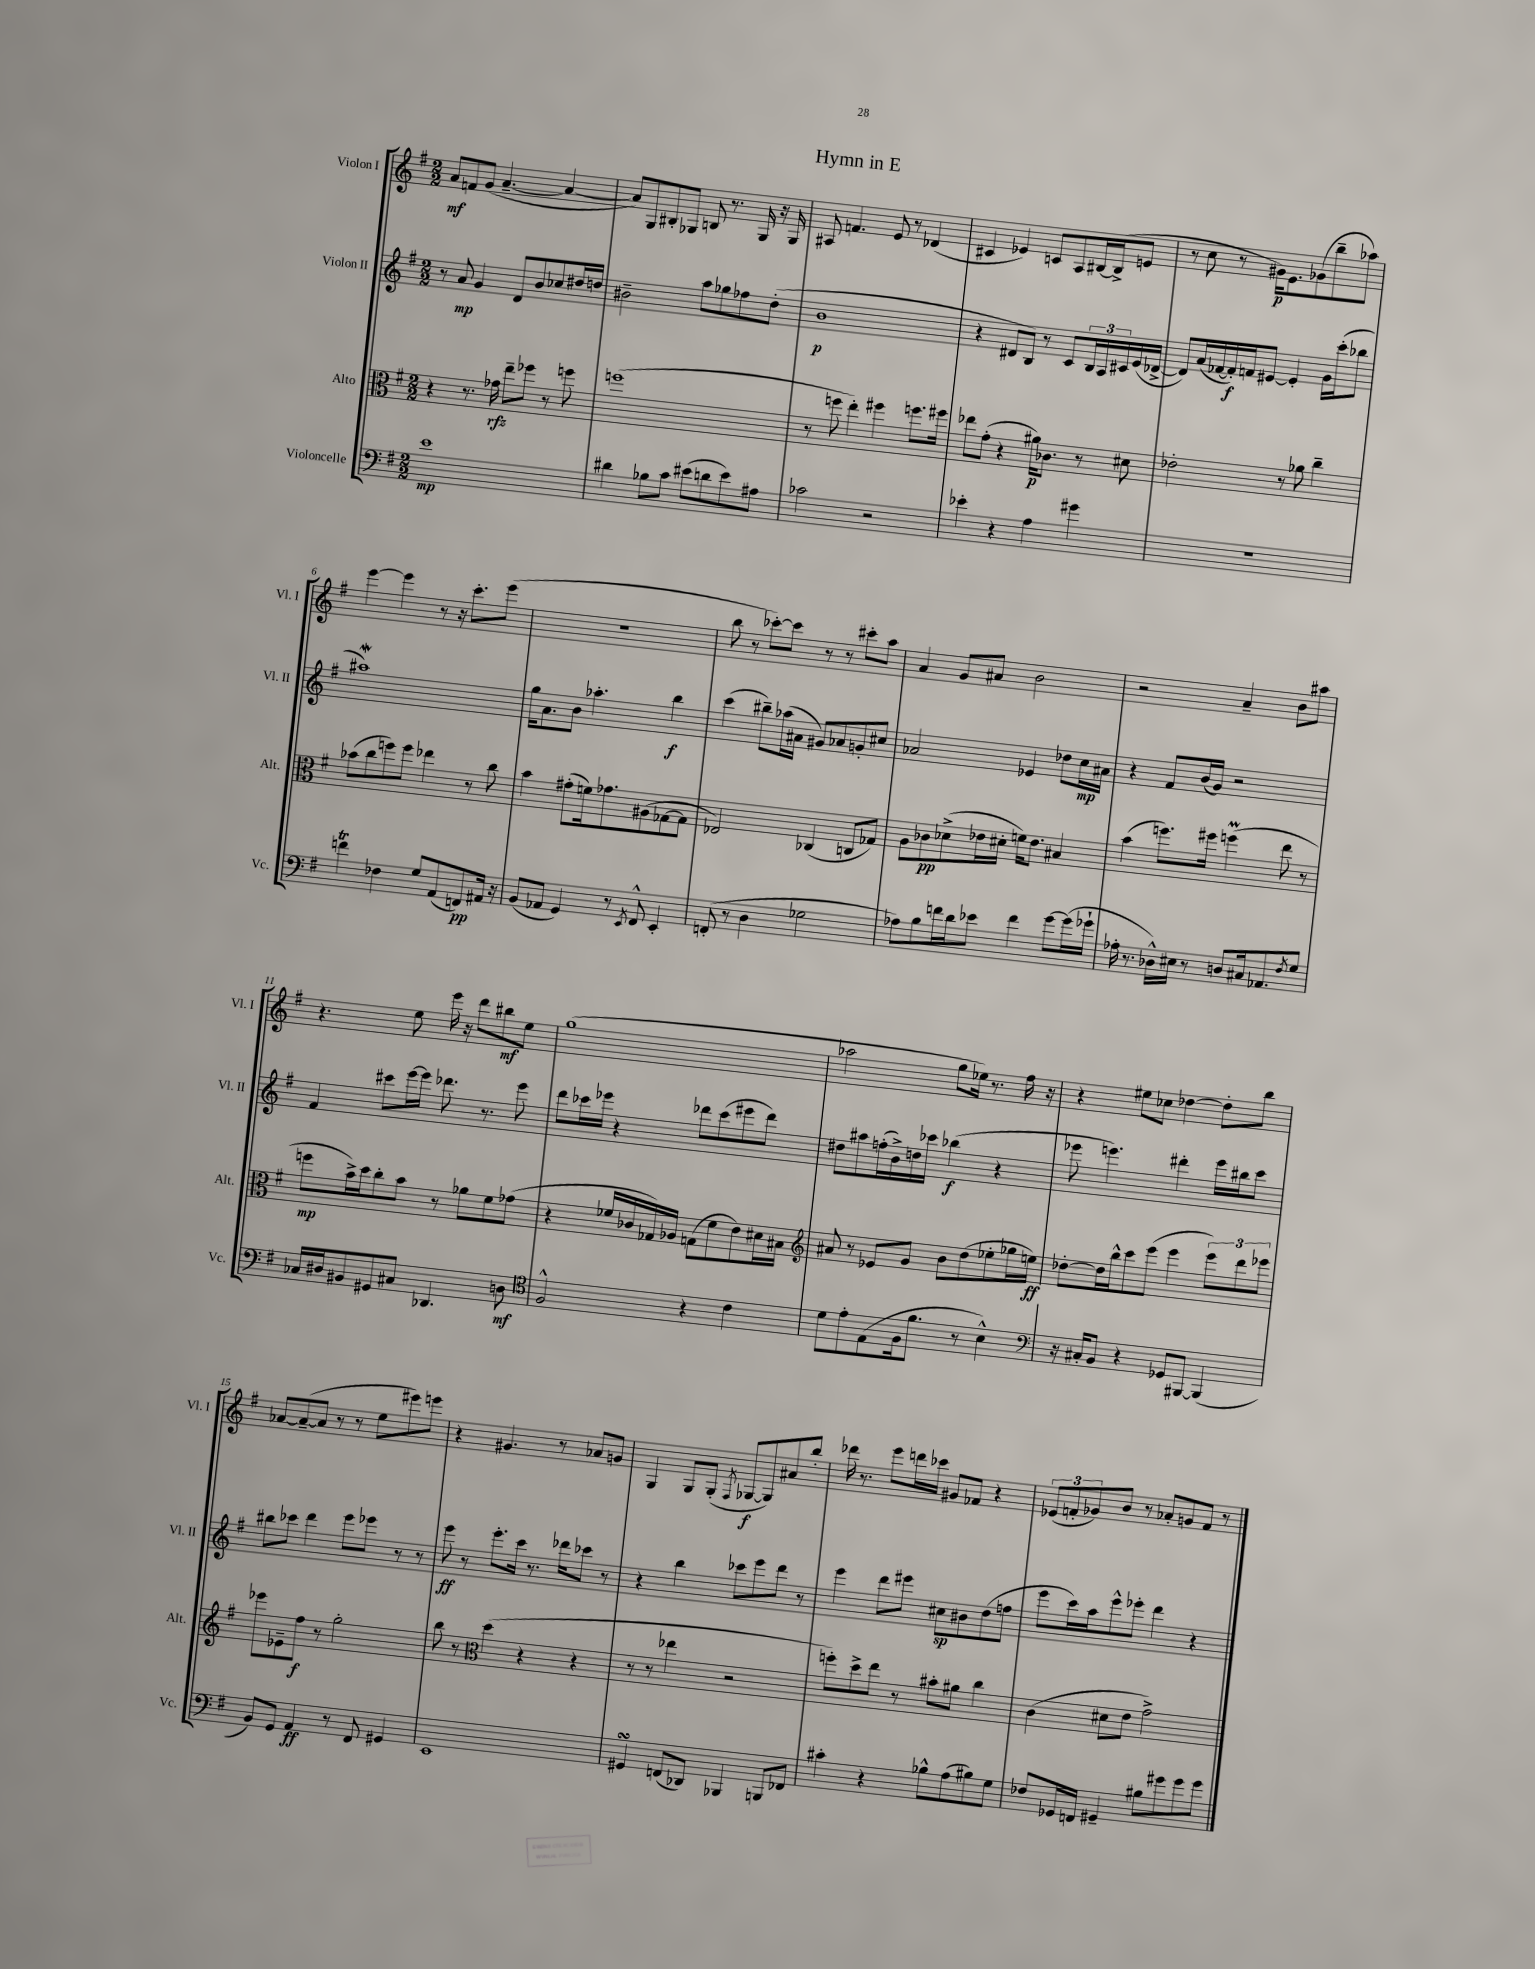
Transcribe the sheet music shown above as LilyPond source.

\header { title = "Hymn in E" }
<<
\new StaffGroup <<
\new Staff = "s0" \with { instrumentName = "Violon I" shortInstrumentName = "Vl. I" } {
    \clef treble \key g \major \numericTimeSignature \time 2/2
    a'8\mf f'8 g'8( a'4.~-- a'4~ |
    a'8) g8 bis8-. ges8 b8 r8. ges16 r16 ges16 |
    ais8 f'4. e'8 r8 des'4( |
    cis'4 ees'4) c'8 a8 bis16~ bis16->( e'8 |
    r8 c''8 r8 gis'16\p) e'8. ges'8( b''8-- aes''8) |
    e'''4~ e'''4 r8 r16 c'''8.-. e'''8( |
    R1 |
    b''8 r8 ces'''8~-.) ces'''8 r8 r8 cis'''8-. a''8 |
    a'4 g'8 ais'8 b'2 |
    r2 a'4-- b'8 ais''8 |
    r4. e''8 e'''16 r16 d'''8 bis''8\mf e''8 |
    g''1( |
    aes''2 g''8 ees''16) r8. fis''16 r16 |
    r4 eis''8 ces''8 des''4~ des''8-. b''8 |
    aes'8~ aes'8~--( aes'8 r8 r8 e''8 eis'''8) e'''8 |
    r4 gis'4. r8 aes'8 g'8 |
    g4 g8 g8-.( \acciaccatura { fis8 } ges8~\f ges8) ais'8 b''8-. |
    des'''16 r8. e'''8 d'''16 ces'''16 gis'8 fes'8 r4 |
    \tuplet 3/2 { ees'8( f'8-. ges'8) } b'8 r8 aes'8-. g'8 f'8 r8 \bar "|." |
}
\new Staff = "s1" \with { instrumentName = "Violon II" shortInstrumentName = "Vl. II" } {
    \clef treble \key g \major \numericTimeSignature \time 2/2
    r8 a'8\mp g'4 d'8 b'8 ces''8 dis''16 d''16 |
    bis'2-- a''8 ges''8 fes''8 d''8-.( |
    b'1\p |
    r4 dis'8 b8) r8 c'8 \tuplet 3/2 { b16 a16 cis'16 } e'16( des'16~-> |
    des'8) a'16( fes'16~ fes'16-.\f) f'16 eis'8~ eis'4-. g'16 c'''16-.( bes''8 |
    ais''1\mordent) |
    g''16 a'8. b'8 aes''4.-. b''4\f |
    c'''4( bis''8--) aes''16( ais'16 gis'8) aes'8 g'8-. cis''8 |
    aes'2 ees'4 des''8 c''16\mp ais'16 |
    r4 fis'8 b'16( g'16) r2 |
    fis'4 cis'''8 e'''16~ e'''16 des'''8. r8. e'''8 |
    d'''8 ces'''16 ees'''16 r4 des'''8 ces'''8( eis'''8 des'''8) |
    dis''8 ais''8 f''16-.( b'16->) d''16 ces'''16 bes''4\f( r4 |
    ees'''8 e'''4.) dis'''4-. e'''16 bis''16 c'''8 |
    bis''8 ces'''8 d'''4 e'''8 ees'''8 r8 r8 |
    e'''8\ff r8 e'''8.-. c'''16 r8. des'''16 ces'''8 r8 |
    r4 b''4 ces'''8 e'''8 d'''8 r8 |
    e'''4 d'''8 eis'''8 cis''8\sp bis'8 d''8( f''8 |
    e'''8 c'''16) a''16 e'''8-^ ees'''8-. d'''4 r4 \bar "|." |
}
\new Staff = "s2" \with { instrumentName = "Alto" shortInstrumentName = "Alt." } {
    \clef alto \key g \major \numericTimeSignature \time 2/2
    r4 r8. ges'16\rfz e''8-- fes''8 r8 f''8 |
    f''1( |
    r8 f''8 e''4-.) fis''4 f''8. fis''16 |
    ees''8 g'8-.( r4 ais'16\p) ces'8. r8 dis'8 |
    ees'2-. r8 aes'8 c''4-- |
    bes'8( c''8 f''8) f''8 ees''4 r8 c''8 |
    b'4 gis'8-.( f'16) ges'8. ais8( ges8~ ges8 |
    ees2) ces4( c8 ges8) |
    a8 ces'8\pp des'8->( ees'16 dis'16-. f'16) ees'8. bis4 |
    b'4( f''8.) fis''16 f''4\prall( e''8 r8 |
    f''8\mp b'16->) d''16 c''8-. b'8 r8 aes'8 fis'8 ges'8( |
    r4 fes'16 ces'16 ges16) aes16 g8( fes'8 e'8) dis'16 bis16 |
    \clef treble ais'8 r8 ees'8 g'8 b'8 d''8( ees''8-. ges''16 e''16\ff) |
    des''8~-. des''16 b''16-^ c'''8 e'''8( e'''4 \tuplet 3/2 { e'''8) d'''8 ees'''8 } |
    ees'''8 ees'8-- fis''8\f r8 g''2-. |
    b''8 r8 \clef alto d''4( r4 r4 |
    r8 r8 ees''4 r2 |
    f''8-.) d''8-> e''8 r8 bis'8-. ais'8 c''4 |
    c'4( dis'8 e'8 g'2->) \bar "|." |
}
\new Staff = "s3" \with { instrumentName = "Violoncelle" shortInstrumentName = "Vc." } {
    \clef bass \key g \major \numericTimeSignature \time 2/2
    e'1\mp |
    dis'4 bes8 c'8 eis'8( d'8 eis'8) ais8 |
    ces'2 r2 |
    ees'4-. r4 a4 gis'4 |
    R1 |
    f'4\trill fes4 g8 a,8( f,8\pp) ais,16 r16 |
    b,8( aes,8 g,4) r8 \acciaccatura { e,8 } fis,8-^ e,4-. |
    f,8-.( r8 d4 ges2 |
    aes8) b8 f'16 d'16 ees'8 f'4 g'8~ g'16( ges'16-! |
    aes16-. r8. des16-^) eis16 r8 d8 cis16 aes,8. \acciaccatura { fis8 } g8 |
    ces16 dis16 bis,8 gis,8 cis8 des,4. d8\mf |
    \clef tenor fis2-^ r4 c'4 |
    d'8 e'8-. e8( fis16 fis'8. r8 b4-^) |
    \clef bass r16 cis16-. b,8 r4 ges,8 bis,,8~ bis,,4( |
    b,8) g,8 a,4\ff r8 fis,8 gis,4 |
    e,1 |
    gis,4\turn f,8( des,8) bes,,4 b,,8 fes,8 |
    cis'4-. r4 bes8-^ a8( bis8) g8 |
    fes8 ges,16 f,16 gis,4-- bis8 gis'8 gis'8 gis'8 \bar "|." |
}
>>
>>
